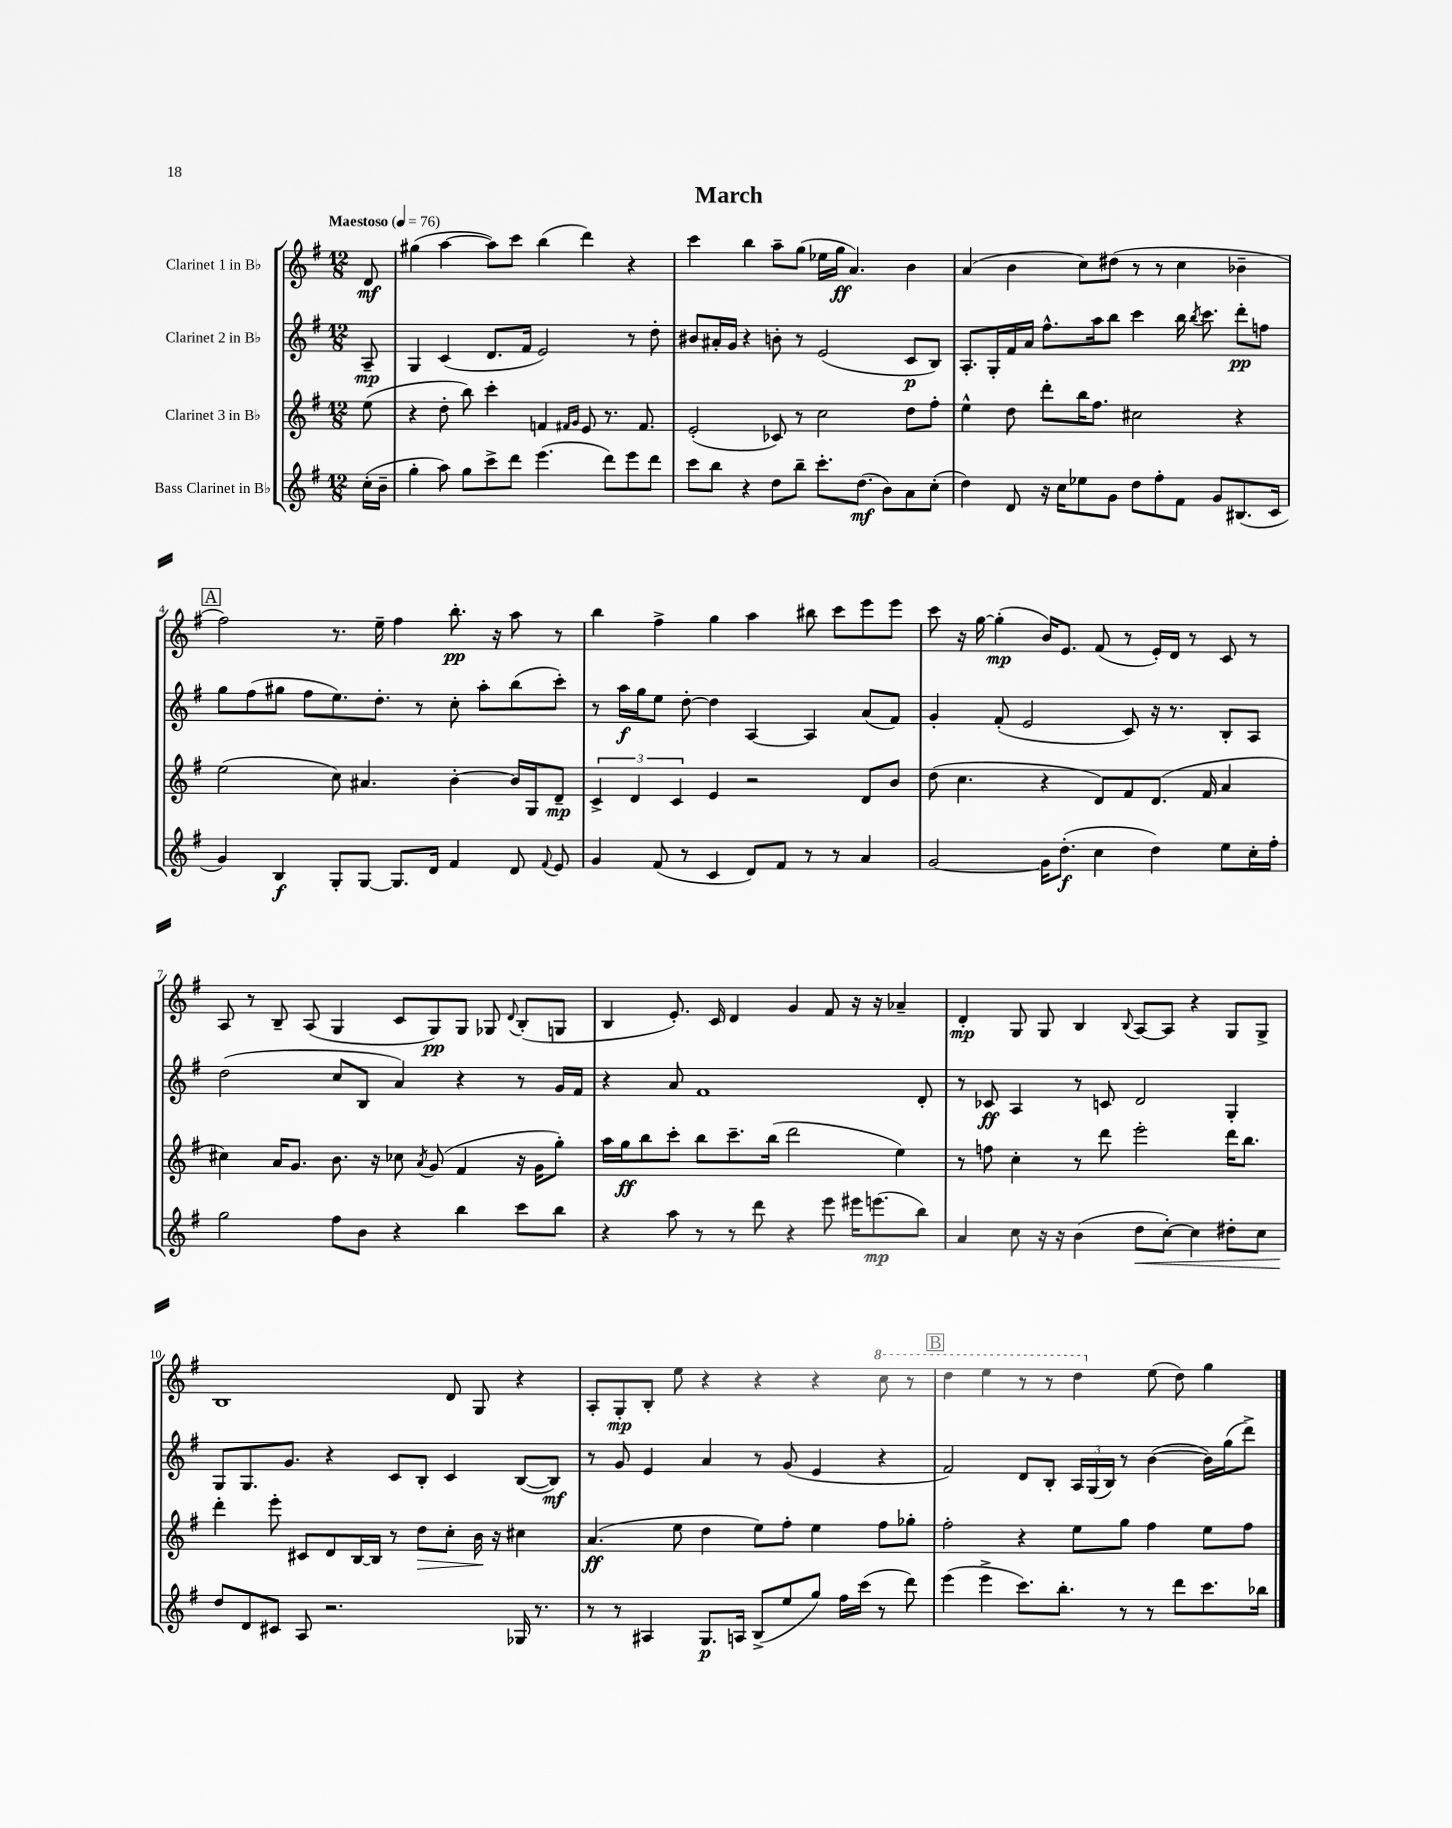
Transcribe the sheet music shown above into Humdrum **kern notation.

**kern	**kern	**kern	**kern
*staff4	*staff3	*staff2	*staff1
*clefG2	*clefG2	*clefG2	*clefG2
*k[f#]	*k[f#]	*k[f#]	*k[f#]
*M12/8	*M12/8	*M12/8	*M12/8
*MM76	*MM76	*MM76	*MM76
(16cc'\LL	(8ee\	8A~/	8d/
16b~\JJ	.	.	.
=	=	=	=
4gg'\	4r	4G/	(4gg#\
8aa\)	8dd'\	(4c/	[4aa\
8gg\L	8bb\)	.	.
8ccc^\	4ccc'\	8.d/L	8aa\]L)
8ddd\J	.	.	8ccc\J
.	.	16f#/Jk	.
(4.eee\	4f/	2e/)	(4bb\
.	16qqf#/LL	.	.
.	16qqg/JJ	.	.
.	8e/	.	4ddd\)
8ddd\L)	8.r	.	.
8eee\	.	8r	4r
.	8.f#/	.	.
8ddd\J	.	8dd'\	.
=	=	=	=
8ccc\L	(2e'/	8b#/L	4ccc\
8bb\J	.	16a#'/L	.
.	.	16g/JJ	.
4r	.	4r	4bb\
8dd\L	8c-/)	8b'\	8aa~\L
8bb~\J	8r	8r	(8gg\J
8.ccc'\L	2cc\	(2e/	16ee-\LL
.	.	.	16gg\JJ
.	.	.	4.a/)
(8.dd\J	.	.	.
8b\L)	.	.	.
8a\	8dd\L	8c/L	4b\
(8cc'\J	8ff#'\J	8B/J)	.
=	=	=	=
4dd\)	4ee^^\	8.A'/L	(4a/
.	.	16G'/L	.
8d/	8dd\	16f#/	4b\
.	.	16a/JJ	.
16r	8ddd'\L	8.ff#^^\L	.
16cc\LK	.	.	.
8ee-\	16bb\K	.	8cc\L)
.	8.ff#\J	16aa\k	.
8g\J	.	8bb\J	(8dd#\J
8dd\L	2cc#\	4ccc\	8r
8ff#'\	.	.	8r
8f#\J	.	16bb\	4cc\
.	.	8qbb/	.
.	.	8.ccc\	.
8g/L	.	.	.
(8.B#/	4r	8ddd'\L	4b-~\
.	.	8ff\J	.
16c/Jk	.	.	.
=	=	=	=
4g/)	(2ee\	8gg\L	2ff#\)
.	.	(8ff#\	.
4B/	.	8gg#\J	.
.	.	8ff#\L	.
8G'/L	8cc\)	8.ee\)	8.r
[8G/J	4.a#/	.	.
.	.	8.dd'\J	16ee~\
8.G/]L	.	.	4ff#\
.	.	8r	.
16d/Jk	.	.	.
4f#/	[4b'\	8cc'\	8.bb'\
.	.	8aa'\L	.
.	.	.	16r
8d/	16b/]LL	(8bb\	8aa\
.	16G/J	.	.
8qqf#/	.	.	.
8e/	8d~/J	8ccc'\J)	8r
=	=	=	=
4g/	6c^/	8r	4bb\
.	.	16aa\LL	.
.	6d/	.	.
.	.	16gg\J	.
(8f#/	.	8ee\J	4ff#^\
.	6c/	.	.
8r	.	[8dd'\	.
4c/	4e/	4dd\]	4gg\
8d/L)	2r	[4A/	4aa\
8f#/J	.	.	.
8r	.	4A/]	8bb#\
8r	.	.	8ccc\L
4a/	8d/L	(8a/L	8eee\
.	8b/J	8f#/J)	8eee\J
=	=	=	=
[2g/	(8dd\	4g'/	8ccc\
.	4.cc\	.	16r
.	.	.	[16gg\
.	.	(8f#'/	(4gg'\]
.	.	2e/	.
16g\]LK	4r	.	16b/LK)
(8.dd'\J	.	.	8.e/J
4cc\	8d/L)	.	(8f#/
.	8f#/	8c/)	8r
4dd\)	(8.d/J	16r	16e'/LL)
.	.	8.r	16d/JJ
.	.	.	8r
.	16f#/	.	.
8ee\L	4a/	8B'/L	8c/
16cc'\L	.	8A/J	8r
16ff#'\JJ	.	.	.
=	=	=	=
2gg\	4cc#\)	(2dd\	8A/
.	.	.	8r
.	16a/LK	.	8B~/
.	8.g/J	.	.
.	.	.	(8A/
8ff#\L	8.b\	8cc/L	4G/
8b\J	.	8B/J	.
.	16r	.	.
4r	8cc-\	4a/)	8c/L
.	8qa/	.	.
.	(8g/	.	8G/)
4bb\	4f#/	4r	8G/J
.	.	.	8G-/
.	.	.	8qqd/
8ccc\L	16r	8r	(8B'/L
.	16g\LK	.	.
8bb\J	8gg'\J)	16g/LL	8G/J
.	.	16f#/JJ	.
=	=	=	=
4r	16aa\LL	4r	4B/
.	16gg\J	.	.
.	8bb\	.	.
8aa\	8ccc'\J	8a/	8.e'/)
8r	8bb\L	1f#	.
.	.	.	16c/
8r	8.ccc~\	.	4d/
8ddd\	.	.	.
.	(16bb\Jk	.	.
4r	2ddd\	.	4g/
8eee\	.	.	8f#/
16eee#\LK	.	.	16r
(8.eee\	.	.	16r
.	4ee\)	.	4a-~/
8bb\J)	.	8d'/	.
=	=	=	=
4a/	8r	8r	4d'/
.	8ff\	8c-/	.
8cc\	4cc'\	4A/	8G/
16r	.	.	8G/
16r	.	.	.
(4b\	8r	8r	4B/
.	8ddd\	8c/	.
.	.	.	8qqB/
8dd\L	2eee'\	2d/	[8A/L
[8cc'\J)	.	.	8A/]J
4cc\]	.	.	4r
8dd#'\L	16ddd\LK	4G'/	8G/L
.	8.bb\J	.	.
8cc\J	.	.	8G^/J
=	=	=	=
8dd/L	4ddd'\	8G/L	1B
8d/	.	8.G/	.
8c#/J	8eee'\	.	.
.	.	8.g/J	.
8A/	8c#/L	.	.
2.r	8d/	4r	.
.	[16B/L	.	.
.	16B/]JJ	.	.
.	8r	8c/L	.
.	8dd\L	8B'/J	.
.	8cc'\J	4c/	8d/
.	16b\	.	8G/
.	16r	.	.
16G-/	4cc#\	([8B/L	4r
8.r	.	.	.
.	.	8B/]J)	.
=	=	=	=
8r	(4.a/	8r	8A'/L
8r	.	8g/	8G'/
4A#/	.	4e/	8B'/J
.	8ee\	.	8ee\
8.G/L	4dd\	4a/	4r
16A/Jk	.	.	.
(8B^/L	8ee\L)	8r	4r
8ee/	8ff#'\J	(8g/	.
8gg/J)	4ee\	4e/	4r
16ff#\LL	.	.	.
(16ccc\JJ	.	.	.
8r	8ff#\L	4r	8ccc\
8ddd\)	8gg-'\J	.	8r
=	=	=	=
(4eee\	2ff#'\	2f#/)	4ddd\
4eee^\	.	.	4eee\
8.ccc\L)	4r	8d/L	8r
.	.	8B'/J	8r
8.bb'\J	.	.	.
.	8ee\L	24A/LL	4ddd\
.	.	(24G/	.
.	.	24B/JJ)	.
8r	8gg\J	8r	.
8r	4ff#\	([4b\	(8ee\
8ddd\L	.	.	8dd\)
8.ccc\	8ee\L	16b\]LL)	4gg\
.	.	(16gg\J	.
.	8ff#\J	8ddd^\J)	.
16bb-\Jk	.	.	.
==	==	==	==
*-	*-	*-	*-
